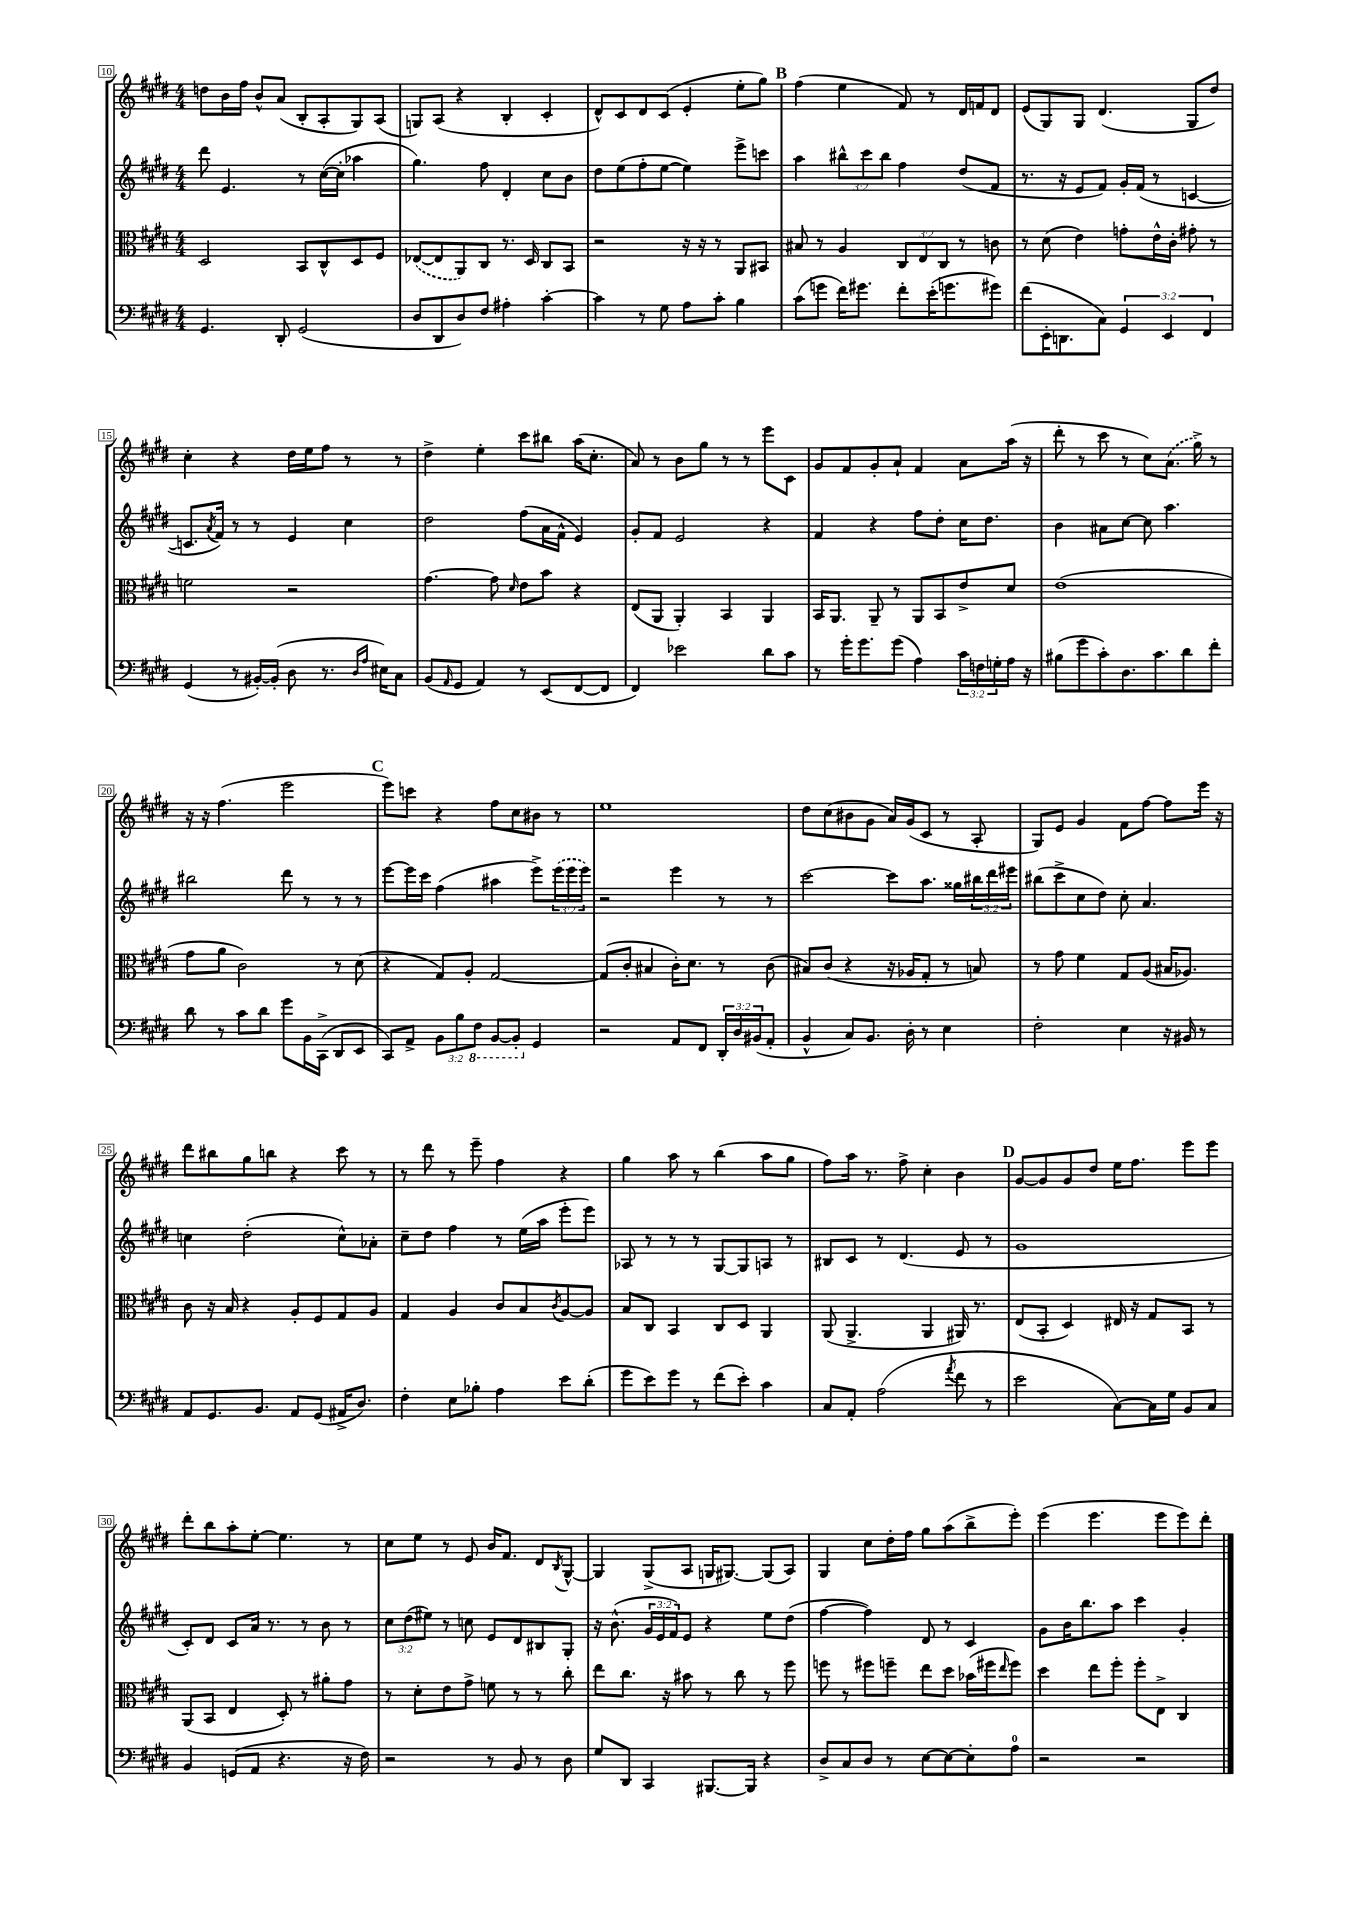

**kern	**kern	**kern	**kern
*staff4	*staff3	*staff2	*staff1
*clefF4	*clefC3	*clefG2	*clefG2
*k[f#c#g#d#]	*k[f#c#g#d#]	*k[f#c#g#d#]	*k[f#c#g#d#]
*M4/4	*M4/4	*M4/4	*M4/4
4.GG#	2D#	8ddd#	8dd
.	.	4.e	16b
.	.	.	16ff#
.	.	.	8b^^
8DD#'	.	.	(8a
(2GG#	8BB	8r	8B'
.	8C#^^	([16cc#	8A'
.	.	16cc#']	.
.	8D#	4aa-	8G#)
.	8F#	.	(8A
=	=	=	=
8D#	([8E-	4.gg#)	8G)
8DD#	8E-]	.	(8A
8D#)	8AA)	.	4r
8F#	8C#	8ff#	.
4A#'	8.r	4d#'	4B'
.	16D#	.	.
[4c#'	8C#	8cc#	4c#'
.	8BB	8b	.
=	=	=	=
4c#]	2r	8dd#	8d#^^)
.	.	(8ee	8c#
8r	.	8ff#'	8d#
8G#	.	[8ee	(8c#
8A	16r	4ee])	4e'
.	16r	.	.
8c#'	8r	.	.
4B	8AA	8eee^	8ee'
.	8BB#	8ccc	8gg#)
=	=	=	=
(8c#	8B#	4aa	(4ff#
8g	8r	.	.
16f#)	4A	12bb#^^	4ee
8.g#	.	.	.
.	.	12ccc#	.
.	.	12bb#	.
8f#'	12C#	4ff#	8f#)
.	12E	.	.
(16e'	.	.	8r
.	12C#	.	.
8.g	.	.	.
.	8r	(8dd#	16d#
.	.	.	16f
8g#)	8c	8f#	8d#
=	=	=	=
(8f#	8r	8.r	(8e
16EE'	(8d#	.	8G#)
8.DD	.	16r	.
.	4e)	8e	8G#
8C#)	.	8f#)	(4.d#
6GG#	8g'	16g#'	.
.	.	(16f#	.
.	16e^^	8r	.
6EE	.	.	.
.	16c#'	.	.
.	8g#'	[4c	8G#
6FF#	.	.	.
.	8r	.	8dd#)
=	=	=	=
(4GG#	2f	8.c]	4cc#'
.	.	8qa	.
.	.	16f#)	.
8r	.	8r	4r
[16BB#')	.	8r	.
(16BB#']	.	.	.
8D#	2r	4e	16dd#
.	.	.	16ee
8.r	.	.	8ff#
.	.	4cc#	8r
16qqD#	.	.	.
16qqA	.	.	.
16E#)	.	.	.
8C#	.	.	8r
=	=	=	=
(8BB	[4.g#	2dd#	4dd#^
16qqAA	.	.	.
8GG#	.	.	.
4AA)	.	.	4ee'
.	8g#]	.	.
.	16qqd#	.	.
8r	8e	(8ff#	8ccc#
(8EE	8b	16a	8bb#
.	.	16f#^^	.
[8FF#	4r	4e)	(16aa
.	.	.	8.cc#'
8FF#]	.	.	.
=	=	=	=
4FF#)	(8E	8g#'	8a)
.	8AA	8f#	8r
2e-	4AA')	2e	8b
.	.	.	8gg#
.	4BB	.	8r
.	.	.	8r
8d#	4AA	4r	8eee
8c#	.	.	8c#
=	=	=	=
8r	16BB	4f#	8g#
.	8.AA	.	.
16g#'	.	.	8f#
8.g#	.	.	.
.	8AA~	4r	8g#'
(8g#	8r	.	8a`
4A)	8AA	8ff#	4f#
.	8BB	8dd#'	.
24c#	8e^	16cc#	8a
24F	.	.	.
.	.	8.dd#	.
24G'	.	.	.
16A	8d#	.	(16aa
16r	.	.	16r
=	=	=	=
(8B#	(1e	4b	8ddd#'
8g#	.	.	8r
8c#')	.	8a#	8ccc#
8.D#	.	[8cc#	8r
.	.	8cc#]	8cc#)
8.c#	.	.	.
.	.	4.aa	(8.a
8d#	.	.	.
.	.	.	16gg#^)
8f#'	.	.	8r
=	=	=	=
8d#	8g#	2bb#	16r
.	.	.	16r
8r	8a	.	(4.ff#
8c#	2c#)	.	.
8d#	.	.	.
8g#	.	8ddd#	2eee
16BB	.	8r	.
(16CC#^	.	.	.
8DD#	8r	8r	.
8EE	(8d#	8r	.
=	=	=	=
8CC#)	4r	[8eee	8eee)
8AA^	.	16eee]	8ccc
.	.	16ccc#	.
12BB	8G#)	(4ff#	4r
12B	.	.	.
.	8A'	.	.
12FF#	.	.	.
[8BBB	[2G#	4aa#	8ff#
8BBB']	.	.	8cc#
4GG#	.	8eee^)	8b#
.	.	(24eee	8r
.	.	24eee	.
.	.	24eee)	.
=	=	=	=
2r	(8G#]	2r	1ee
.	8c#'	.	.
.	4B#	.	.
8AA	16c#')	4eee	.
.	8.d#	.	.
8FF#	.	.	.
24DD#'	8r	8r	.
24D#	.	.	.
(24BB#	.	.	.
8AA'	(8c#	8r	.
=	=	=	=
4BB^^	8B#)	[2ccc#	8dd#
.	(8c#	.	(8cc#
8C#)	4r	.	8b#
8.BB	.	.	8g#
.	16r	8ccc#]	16a)
16D#'	16A-	.	(16g#
8r	8G#'	8.aa	8c#
4E	8r	.	8r
.	.	16gg##	.
.	8B)	24bb#	8A'
.	.	24ddd#	.
.	.	24eee#	.
=	=	=	=
2F#'	8r	(8bb#	8G#)
.	8g#	8ccc#^	8e
.	4f#	8cc#	4g#
.	.	8dd#)	.
4E	8G#	8cc#'	8f#
.	(8A	4.a	[8ff#
16r	16B#	.	8ff#]
16BB#	8.A-)	.	.
8r	.	.	16eee
.	.	.	16r
=	=	=	=
8AA	8c#	4cc	8ddd#
8.GG#	16r	.	8bb#
.	16B	.	.
.	4r	(2dd#'	8gg#
8.BB	.	.	.
.	.	.	8bb
8AA	8A'	.	4r
(8GG#	8F#	.	.
16AA#^	8G#	8cc^^)	8ccc#
8.D#)	.	.	.
.	8A	8a-'	8r
=	=	=	=
4F#'	4G#	8cc#~	8r
.	.	8dd#	8ddd#
8E	4A	4ff#	8r
8B-'	.	.	8eee~
4A	8c#	8r	4ff#
.	8B	(16ee	.
.	.	16aa	.
.	8qc#	.	.
8e	[8A	8eee'	4r
(8d#'	8A]	8eee)	.
=	=	=	=
8g#	8B	8A-	4gg#
8e)	8C#	8r	.
8g#	4BB	8r	8aa
8r	.	8r	8r
(8f#	8C#	[8G#	(4bb
8e')	8D#	8G#]	.
4c#	4AA	8A	8aa
.	.	8r	8gg#
=	=	=	=
8C#	(8AA	8B#	8ff#)
8AA'	4.AA^	8c#	16aa
.	.	.	8.r
(2A	.	8r	.
.	.	(4.d#	8ff#^
.	4AA	.	4cc#'
8qa	.	.	.
8f#	16AA#)	8e	4b
.	8.r	.	.
8r	.	8r	.
=	=	=	=
2e	(8E	1g#	[8g#
.	8BB'	.	8g#]
.	4D#)	.	8g#
.	.	.	8dd#
[8C#)	16E#	.	16ee
.	16r	.	8.ff#
16C#]	8G#	.	.
16G#	.	.	.
8BB	8BB	.	8eee
8C#	8r	.	8eee
=	=	=	=
4BB	(8AA	8c#')	8ddd#'
.	8BB	8d#	8bb
(8GG	4E	8c#	8aa'
8AA	.	16a	[8ee'
.	.	8.r	.
4.r	8D#')	.	4.ee]
.	8r	8r	.
.	8a#'	8b	.
16r	8g#	8r	8r
16F#)	.	.	.
=	=	=	=
2r	8r	12cc#	8cc#
.	.	(12dd#	.
.	8d#'	.	8ee
.	.	12ee#)	.
.	8e	8r	8r
.	8g#^	8cc	8e
8r	8f	8e	16b
.	.	.	8.f#
8BB	8r	8d#	.
8r	8r	8B#	8d#
.	.	.	8qB
8D#	8cc#'	8G#'	[8G#^^
=	=	=	=
8G#	8ee	16r	4G#]
.	.	(8.b^^	.
8DD#	8.cc#	.	.
4CC#	.	24g#	(8G#^
.	.	24e	.
.	16r	.	.
.	.	24f#)	.
.	8b#	8e	8A
[8.BBB#	8r	4r	16G
.	.	.	[8.G#)
.	8cc#	.	.
16BBB#]	.	.	.
4r	8r	8ee	(8G#]
.	8ff#	(8dd#	8A)
=	=	=	=
8D#^	8ff	[4ff#	4G#
8C#	8r	.	.
8D#	8ff#	4ff#])	8cc#
8r	8ff~	.	16dd#'
.	.	.	16ff#
[8E	8ee	8d#	8gg#
8E_	8dd#	8r	(8aa
8E']	(16b-	4c#	8bb^
.	16ff#	.	.
.	16qqee	.	.
8A	8ff#)	.	8eee')
=	=	=	=
2r	4dd#	8g#	(4eee
.	.	16b	.
.	.	8.bb	.
.	8ee	.	4.eee
.	8ff#'	8aa	.
2r	8ff#'	4ccc#	.
.	8E^	.	8eee
.	4C#	4g#'	8eee)
.	.	.	8ddd#'
==	==	==	==
*-	*-	*-	*-
